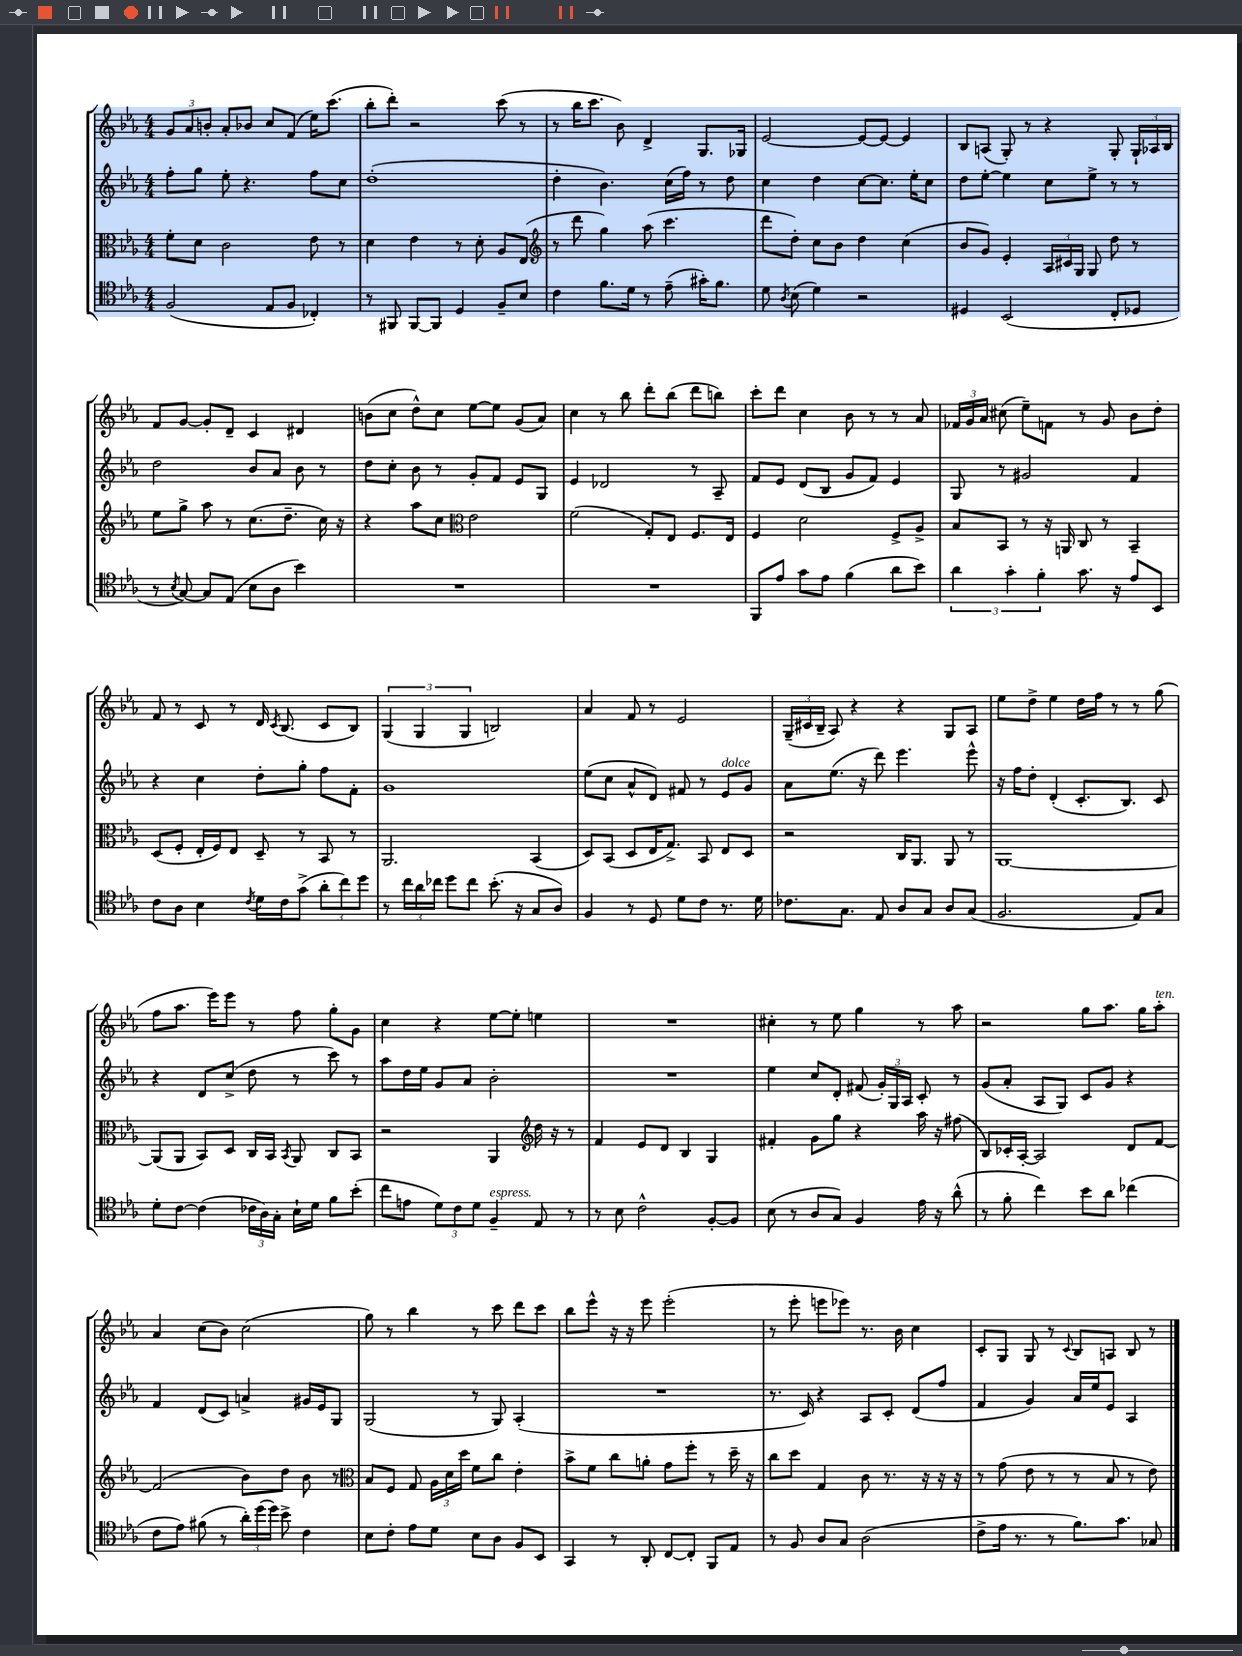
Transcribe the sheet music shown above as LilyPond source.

<<
\new StaffGroup <<
\new Staff = "s0" {
    \clef treble \key ees \major \numericTimeSignature \time 4/4
    \autoBeamOff \tuplet 3/2 { g'8[ aes'8 b'8]-. } aes'8[-. bes'8] c''8[ f'8]( ees''16[) c'''8.]( |
    bes''8[-. d'''8]-.) r2 c'''8( r8 |
    r8 bes''16[ c'''8.] bes'8) d'4-> g8.[ ges16] |
    ees'2~ ees'8[~ ees'8]~ ees'4 |
    bes8[ a8]( g8-.) r8 r4 g8-. \tuplet 3/2 { g16[-! aes16 bes16] } |
    f'8[ g'8]~ g'8[-. d'8]-- c'4 dis'4 |
    b'8[( c''8] d''8[-^) c''8] ees''8[~ ees''8] g'8[( aes'8]) |
    c''4 r8 bes''8 d'''8[-. bes''8]( d'''8[ b''8]) |
    c'''8[-. d'''8] c''4 bes'8 r8 r8 aes'8 |
    \tuplet 3/2 { fes'16[ g'16 aes'16] } cis''8( ees''8[--) f'8] r8 g'8 bes'8[ d''8]-. |
    f'8 r8 c'8 r8 d'16 \acciaccatura { c'8 } bes8.( c'8[ bes8]) |
    \tuplet 3/2 { g4( g4 g4 } b2) |
    aes'4 f'8 r8 ees'2 |
    \tuplet 3/2 { g16[--( cis'16 bes16]-- } aes8) r4 r4 g8[ aes8] |
    ees''8[ d''8]-> ees''4 d''16[ f''16] r8 r8 g''8( |
    f''8[ aes''8.] ees'''16[) ees'''8] r8 f''8 g''8[-. g'8] |
    c''4 r4 ees''8[~ ees''8]-. e''4 |
    R1 |
    cis''4-. r8 ees''8 g''4 r8 aes''8 |
    r2 g''8[ aes''8.] g''16[ aes''8]-.^\markup { \italic "ten." } |
    aes'4 c''8[( bes'8]) c''2( |
    g''8) r8 bes''4 r8 c'''8 d'''8[ c'''8] |
    bes''8[ ees'''8]-^ r16 r16 ees'''8 ees'''2-.( |
    r8 ees'''8-. e'''8[ ees'''8]) r8. bes'16 c''4 |
    c'8[-. g8] g8 r8 \appoggiatura { c'8 } bes8[ a8] bes8 r8 \bar "|." |
}
\new Staff = "s1" {
    \clef treble \key ees \major \numericTimeSignature \time 4/4
    \autoBeamOff f''8[-. g''8] ees''8-. r4. f''8[ c''8] |
    d''1-.( |
    d''4-. bes'4.) c''16[( f''16]) r8 d''8 |
    c''4 d''4 c''8[~ c''8.] ees''16[-. c''8] |
    d''8[ ees''8]~-. ees''4 c''8[ ees''8]-> r8 r8 |
    d''2 bes'8[ aes'8] bes'8 r8 |
    d''8[ c''8]-. bes'8 r8 g'8[-. f'8] ees'8[ g8] |
    ees'4 des'2 r8 aes8-- |
    f'8[ ees'8] d'8[( bes8] g'8[ f'8]) ees'4 |
    g8 r8 gis'2 f'4 |
    r4 c''4 d''8[-. g''8]-. f''8[ f'8]-. |
    g'1 |
    ees''8[( c''8] aes'8[-^ d'8]) fis'8 r8 ees'8[^\markup { \italic "dolce" } g'8] |
    aes'8[ ees''8.]( r16 d'''8) ees'''4. ees'''8-^ |
    r16 f''16[ d''8]-. d'4-.( c'8.[-. bes8.]) c'8 |
    r4 d'8[ c''8]->( d''8 r8 c'''8) r8 |
    aes''8[ d''16 ees''16] g'8[ aes'8] bes'2-. |
    R1 |
    ees''4 c''8[ d'8]-. fis'8( \tuplet 3/2 { g'16[-.) g16 aes16] } c'8-. r8 |
    g'8[( aes'8]-. aes8[ g8]) c'8[ g'8] r4 |
    f'4 d'8[( c'8]) a'4-> gis'16[ ees'16 g8] |
    g2( r8 g8) aes4-.( |
    R1 |
    r8. c'16) r4 aes8[ c'8]-. d'8[( f''8] |
    f'4 g'4) aes'16[ ees''16 ees'8] aes4 \bar "|." |
}
\new Staff = "s2" {
    \clef alto \key ees \major \numericTimeSignature \time 4/4
    \autoBeamOff f'8[-. d'8] c'2 ees'8 r8 |
    d'4 ees'4 r8 d'8-. aes8[ ees8]( |
    \clef treble r8 d'''8 g''4) aes''8( c'''4. |
    d'''8[ d''8]-.) c''8[ bes'8] d''4 c''4( |
    bes'8[ g'8]) ees'4-. \tuplet 3/2 { aes16[ cis'16 g16] } g8 d''8 r8 |
    ees''8[ g''8]-> aes''8 r8 c''8.[( d''8.]-- c''16) r16 |
    r4 aes''8[ c''8] \clef alto ees'2 |
    f'2( g8[-.) ees8] f8.[ ees16] |
    f4 d'2 f8[-> aes8]-> |
    bes8[ bes,8] r8 r16 a,16 c8 r8 bes,4-- |
    d8[( f8]-. ees16[-. f16) ees8] d8-- r8 bes,8 r8 |
    aes,2. bes,4( |
    d8[) bes,8]( d8[ ees16 g8.]->) bes,8 ees8[ d8] |
    r2 c16[ aes,8.] aes,8 r8 |
    aes,1~ |
    aes,8[( aes,8] bes,8[) d8] c16[ bes,16] \acciaccatura { bes,8 } aes,8 c8[ bes,8] |
    r2 aes,4 \clef treble d''16 r16 r8 |
    f'4 ees'8[ d'8] bes4 g4 |
    fis'4-. g'8[ g''8] r4 aes''16 r16 fis''8( |
    bes8[) ces'16-. aes16]~-. aes2 d'8[ f'8]~ |
    f'2( bes'8[) d''8] bes'8 r8 |
    \clef alto bes8[ f8] g8 \tuplet 3/2 { aes16[ d'16 d''16] } f'8[ c''8] ees'4-. |
    bes'8[-> f'8] c''8[ a'8]-. g'8[ f''8]-. r8 d''16-- r16 |
    c''8[ d''8] g4 c'8 r8. r16 r16 r16 |
    r8 g'8( ees'8 r8 r8 bes8 r8 ees'8) \bar "|." |
}
\new Staff = "s3" {
    \clef tenor \key ees \major \numericTimeSignature \time 4/4
    \autoBeamOff f2( ees8[ f8] ces4-.) |
    r8 fis,8 fis,8[~ fis,8] d4 f8[-- bes8] |
    c'4 f'8.[ d'16] r8 ees'8--( gis'16[-.) f'8.] |
    d'8 \acciaccatura { aes8 } bes8( d'4) r2 |
    dis4 bes,2( c8[-. des8] |
    r8 \acciaccatura { bes8 } g8~) g8[ ees8]( bes8[ aes8] bes'4) |
    R1 |
    R1 |
    f,8[ ees'8] g'8[ ees'8] f'4( aes'8[ bes'8]) |
    \tuplet 3/2 { aes'4 g'4-. f'4-. } g'8. r16 ees'8[ bes,8] |
    c'8[ aes8] bes4 \acciaccatura { c'8 } d'16[ c'16 g'8]->( \tuplet 3/2 { aes'8[-. c''8) d''8] } |
    r8 \tuplet 3/2 { c''16[ aes'16 ces''16] } d''8[ ces''8] bes'8.-.( r16 g8[ aes8]) |
    f4 r8 d8 d'8[ c'8] r8. d'16 |
    ces'8.[ g8.] ees8 aes8[ g8] aes8[ g8]( |
    f2. ees8[) g8] |
    d'8[-. c'8]~ c'4( \tuplet 3/2 { ces'16[ aes16) g16]-. } bes16[-! d'16] f'8[ bes'8]-.( |
    c''8[ e'8] \tuplet 3/2 { d'8[) c'8 d'8] } f4--^\markup { \italic "espress." } ees8 r8 |
    r8 bes8 c'2-^ f8[~-. f8] |
    bes8( r8 aes8[ g8]) f4 ees'16 r16 aes'8-^( |
    r8 f'8-. c''4) bes'8[ aes'8] ces''4( |
    c'8[ ees'8]) fis'8( r8 \tuplet 3/2 { aes'16[-.) d''16( d''16]) } bes'8-> c'4 |
    bes8[ c'8]-. ees'8[ d'8] bes8[ aes8] f8[ bes,8] |
    g,4 r8 aes,8-. c8[~ c8]-. f,8[ ees8] |
    r8 f8 aes8[ g8] aes2( |
    c'8[-> ees'16] r8. r8 f'8.[) g'8.] ges8 \bar "|." |
}
>>
>>
\layout { \context { \Score \remove "Bar_number_engraver" } }
